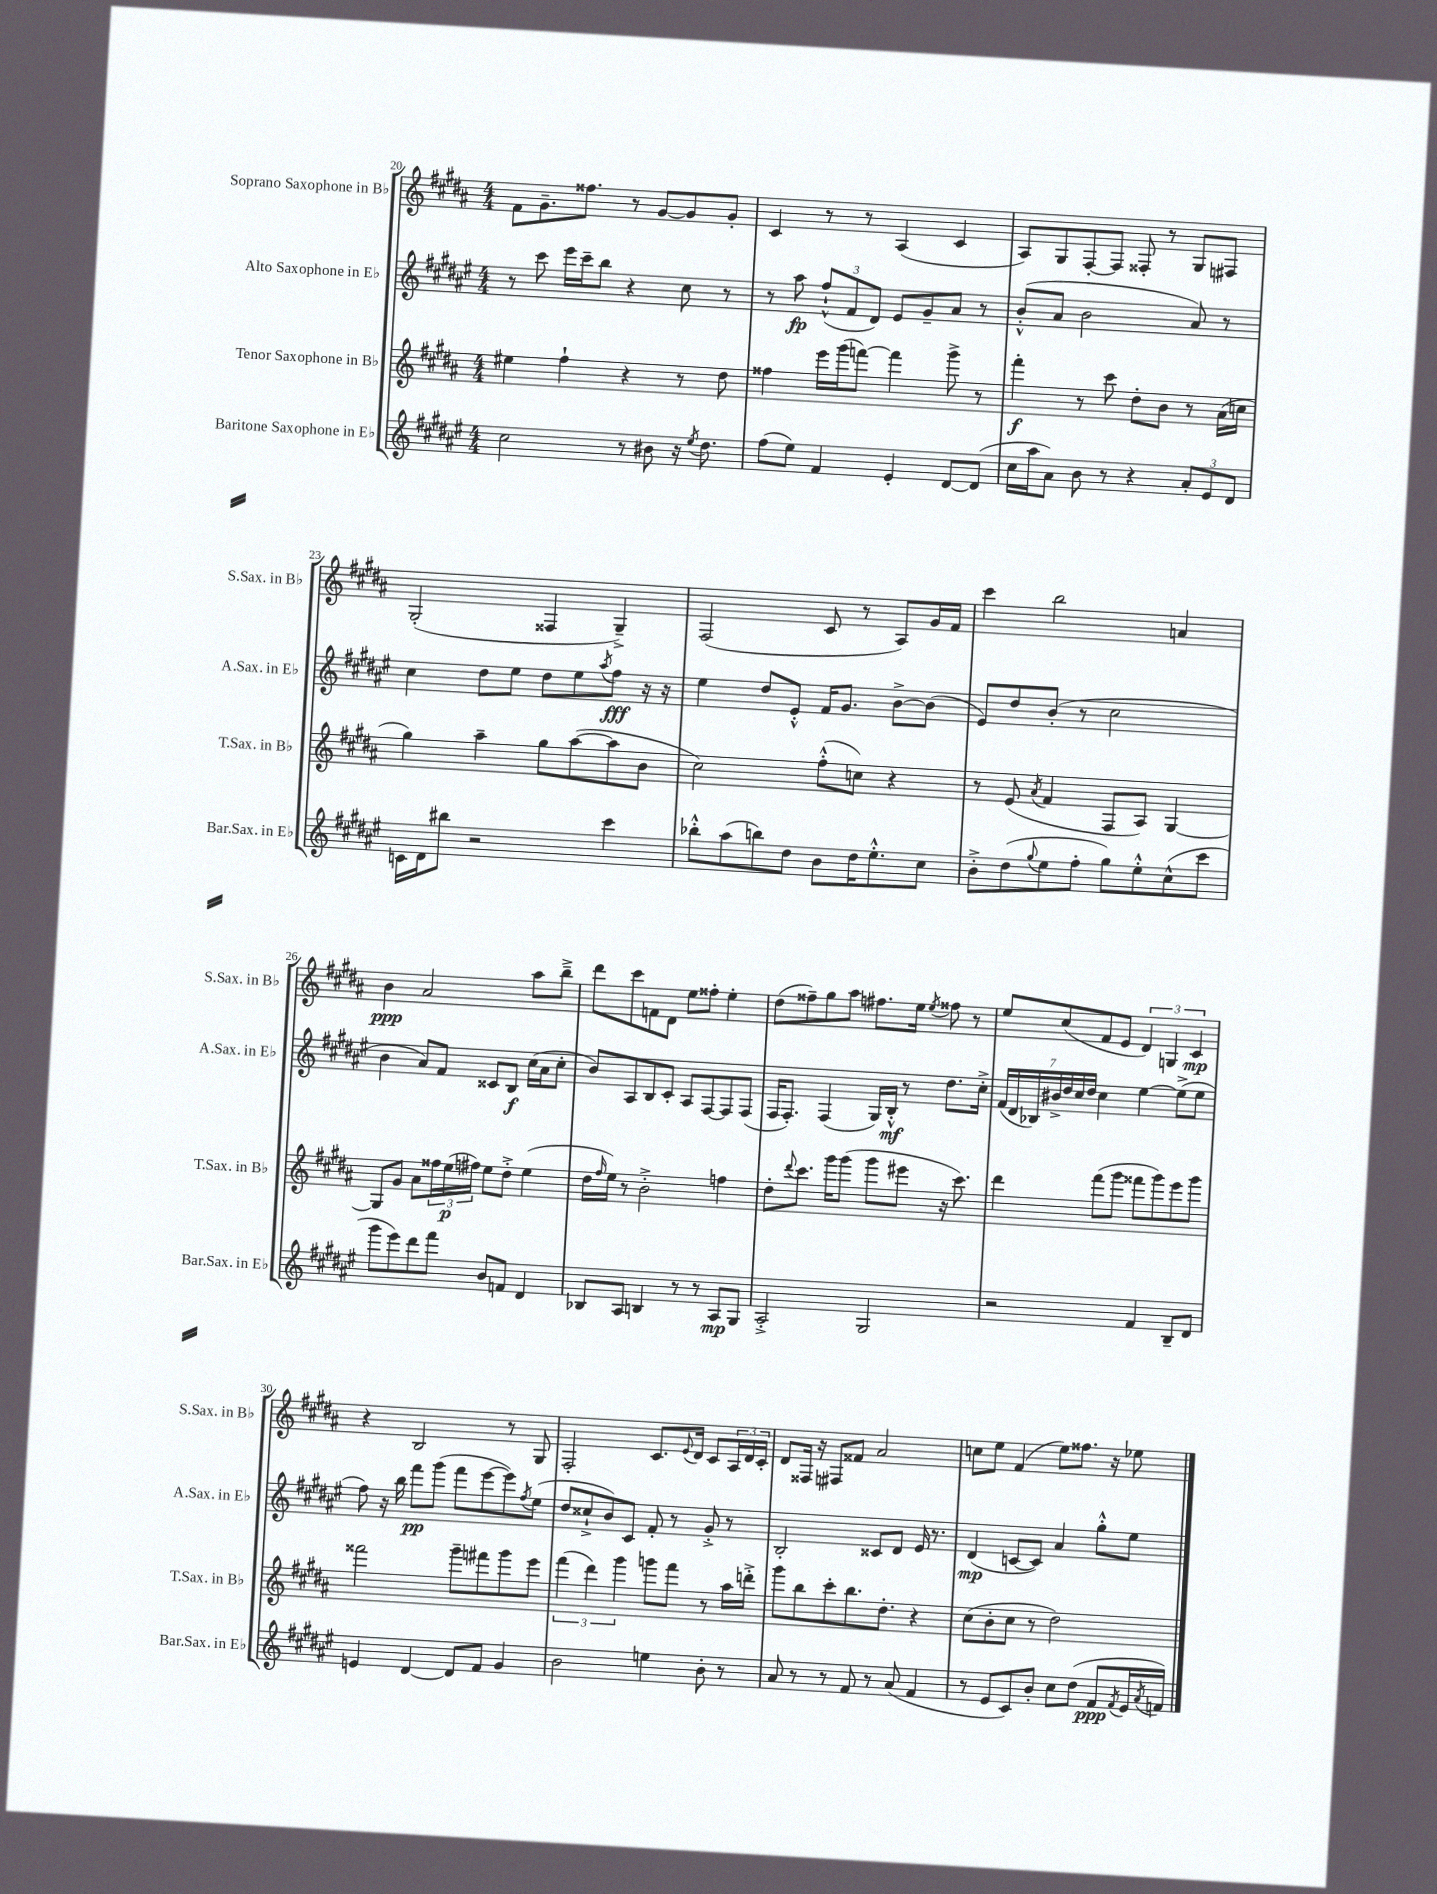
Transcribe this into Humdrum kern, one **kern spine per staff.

**kern	**kern	**kern	**kern
*staff4	*staff3	*staff2	*staff1
*clefG2	*clefG2	*clefG2	*clefG2
*k[f#c#g#d#a#e#]	*k[f#c#g#d#a#]	*k[f#c#g#d#a#e#]	*k[f#c#g#d#a#]
*M4/4	*M4/4	*M4/4	*M4/4
2cc#	4ee#	8r	8f#
.	.	8ccc#	8.g#~
.	4ff#`	16eee#	.
.	.	16ccc#~	8.ff##
.	.	8bb	.
8r	4r	4r	8r
8b#	.	.	[8g#
16r	8r	8cc#	8g#]
8qee#	.	.	.
8.dd#	.	.	.
.	8dd#	8r	8g#'
=	=	=	=
(8ff#	4ff##	8r	4c#
8ee#)	.	8aa#	.
4f#	16eee	(12ff#`^^	8r
.	(16ggg#	.	.
.	.	12f#	.
.	[8fff)	.	8r
.	.	12d#)	.
4e#'	4fff]	8e#	(4A#
.	.	8g#~	.
[8d#	8ggg#^	8a#	4c#
(8d#]	8r	8r	.
=	=	=	=
16cc#	4fff#'	(8b'^^	8A#)
16aa#	.	.	.
8a#)	.	8a#	8G#
8b	8r	2b	[8F#'
8r	8ccc#	.	8F#]
4r	8dd#'	.	8F##'
.	8b	.	8r
12a#'	8r	8a#)	8G#
12e#	.	.	.
.	(16a#	8r	8F#
12d#	.	.	.
.	16cc	.	.
=	=	=	=
16c	4gg#)	4cc#	(2G#'
16d#	.	.	.
8bb#	.	.	.
2r	4aa#~	8dd#	.
.	.	8ee#	.
.	8gg#	8dd#	4F##
.	([8aa#	8ee#	.
.	.	8qaa#	.
4ccc#	8aa#]	8ff#	4G#~^)
.	8b	16r	.
.	.	16r	.
=	=	=	=
8bb-'^^	2cc#)	4ee#	(2F#
(8aa#	.	.	.
8bb)	.	8dd#	.
8dd#	.	8e#'^^	.
8b	(8ff#'^^	16f#	8c#
.	.	8.g#	.
16dd#	8cc)	.	8r
8.ee#'^^	.	.	.
.	4r	[8b^	8A#)
8cc#	.	(8b]	16g#
.	.	.	16f#
=	=	=	=
8b'^	8r	8e#)	4ccc#
(8dd#	(8e	8dd#	.
8qqgg#	8qa#	.	.
8ee#	4f#	(8b'	2bb
8ff#'	.	8r	.
8gg#)	8F#	2cc#	.
8ee#'^^	8A#)	.	.
(8cc#^^	[4G#	.	4a
8ccc#	.	.	.
=	=	=	=
8ggg#	8G#]	4b	4b
8eee#)	8g#	.	.
8ddd#	8a#	8a#)	2a#
8fff#	24ff##	8f#	.
.	(24ee	.	.
.	24ff#)	.	.
8b	8ee	8c##	.
8f	8dd#'^	8B	.
4d#	(4ee	(16cc#	8aa#
.	.	16a#	.
.	.	8cc#'	8bb~^
=	=	=	=
8B-	16dd#	8b)	8ddd#
.	16qqff#	.	.
.	16ee)	.	.
8A#	8r	8A#	8ccc#
4B	2b'^	8B	8f
.	.	8c#'	8d#
8r	.	8A#	8ee
8r	.	[8F#	8ff##'
8A#	4ff	8F#]	4ee'
8G#	.	(8F#	.
=	=	=	=
2A#'^	8dd#'	16F#	(8dd#
.	.	8.F#')	.
.	8qqddd#	.	.
.	8.ccc#	.	8ff##~)
.	.	(4F#	8gg#
.	16ggg#	.	.
.	(8ggg#	.	8aa#
2G#	8ggg#	16G#)	8.ff#
.	.	16B'^^	.
.	8eee#	8r	.
.	.	.	16ee
.	.	.	8qee
.	16r	8.dd#	8ff##
.	8.ccc#)	.	.
.	.	.	8r
.	.	16cc#'^	.
=	=	=	=
2r	4ddd#	(28f#	8ee
.	.	28d#	.
.	.	28B-)	.
.	.	28b#^	.
.	.	.	(8cc#
.	.	28dd#	.
.	.	28cc#	.
.	.	28dd#	.
.	(8fff#	4cc#	8f#
.	8ggg#	.	8e
4f#	8fff##	[4ee#	6d#)
.	8ggg#)	.	.
.	.	.	6G
8B~	8eee	(8ee#^]	.
.	.	.	6c#
8d#	8ggg#	8ee#	.
=	=	=	=
4e	2fff##	8ff#)	4r
.	.	16r	.
.	.	16bb	.
[4d#	.	8fff#	2B
.	.	(8ggg#	.
8d#]	8ggg#~	8fff#	.
8f#	8fff#	[8eee#	.
4g#	8ggg#	8eee#])	8r
.	.	8qff#	.
.	8eee	(8ee#	8G#
=	=	=	=
2b	(6fff#	8dd#	2F#'
.	.	8cc##`^	.
.	6ddd#)	.	.
.	.	8b)	.
.	6ggg#	.	.
.	.	8c#	.
4ee	8ggg	8f#'	8.c#
.	8fff#	8r	.
.	.	.	8qqe
.	.	.	16d#
8b'	8r	8g#'^	8c#
8r	16aa#	8r	24A#
.	.	.	24d#
.	16ddd'^	.	.
.	.	.	24c#'
=	=	=	=
8a#	8ggg#	2B'	8d#
8r	8bb	.	16F##
.	.	.	16r
8r	8ccc#'	.	8F#
8f#	8.bb	.	8f##
8r	.	8c##	2a#
.	8.dd#'	.	.
(8a#	.	8d#	.
4f#	4r	16e#	.
.	.	8.r	.
=	=	=	=
8r	(8cc#	(4d#	8cc
8e#	8b'	.	8ee
8c#)	8cc#	[8c	(4f#
8b'	8r	8c])	.
8cc#	2dd#)	4a#	8ee)
(8dd#	.	.	8.ff##
8f#	.	8gg#'^^	.
.	.	.	16r
8qf#	.	.	.
16e#	.	8ee#	8ee-
8qa#	.	.	.
16f)	.	.	.
==	==	==	==
*-	*-	*-	*-
